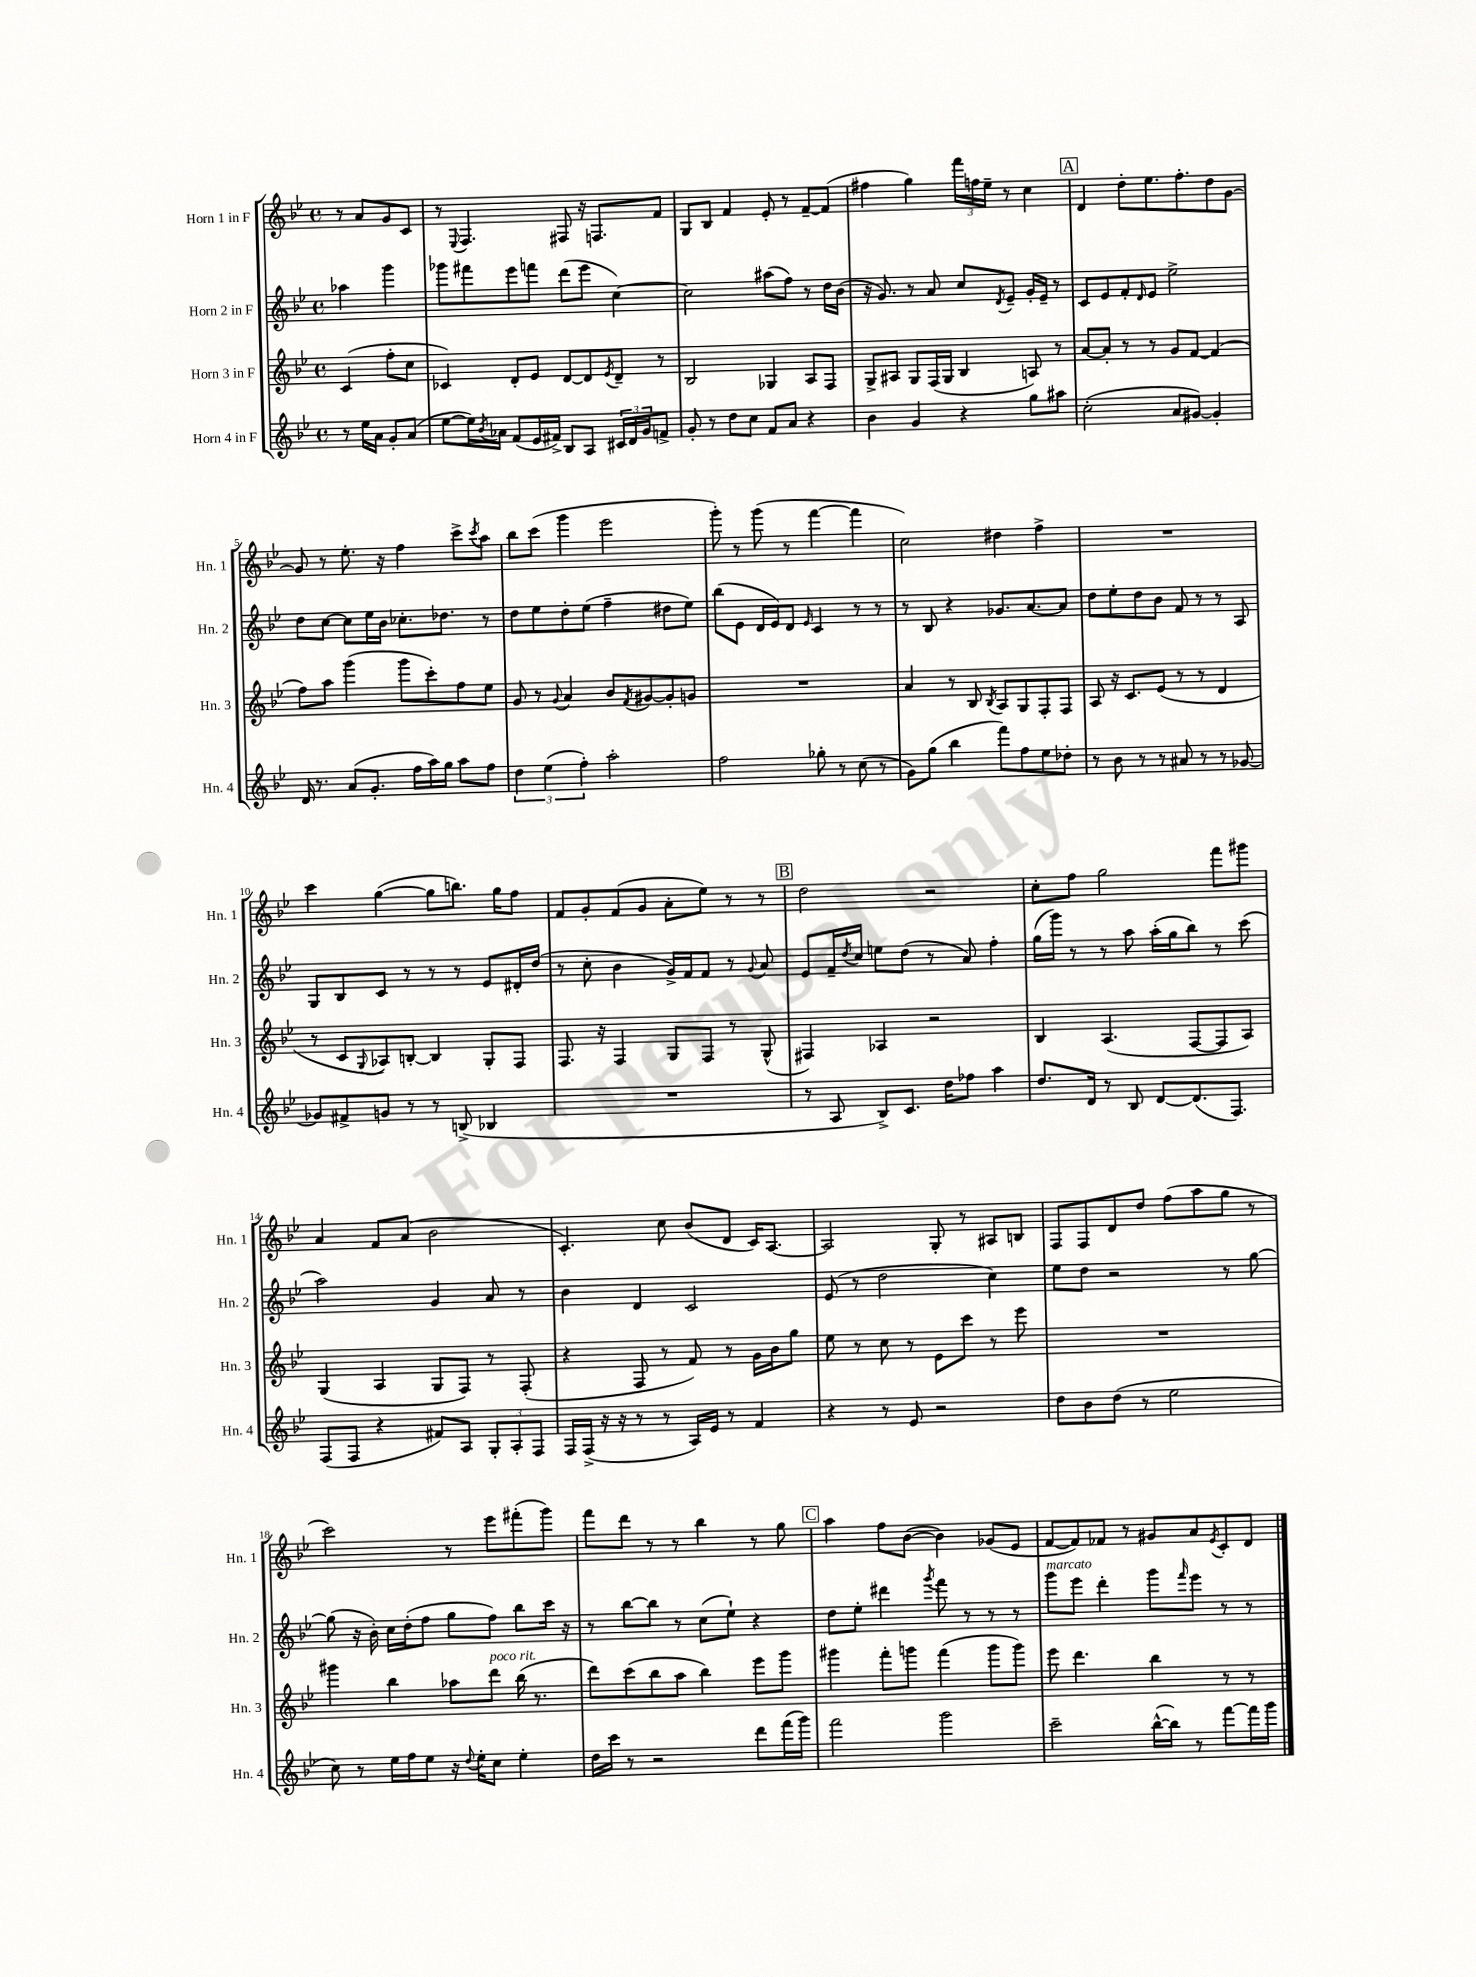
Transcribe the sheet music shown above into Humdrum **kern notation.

**kern	**kern	**kern	**kern
*staff4	*staff3	*staff2	*staff1
*clefG2	*clefG2	*clefG2	*clefG2
*k[b-e-]	*k[b-e-]	*k[b-e-]	*k[b-e-]
*M4/4	*M4/4	*M4/4	*M4/4
*met(c)	*met(c)	*met(c)	*met(c)
8r	(4c	4aa-	8r
16ee-	.	.	8a
16a	.	.	.
8g'	8ff'	4ggg	8g
(8a	8cc	.	8c
=	=	=	=
[8ee-	4c-)	8ggg-	8r
.	.	.	8qqE-
16ee-])	.	8fff#	4.F
8qb-	.	.	.
16a-	.	.	.
(8f	8d'	8eee-	.
16e-	8e-	8fff	.
16f#^)	.	.	.
8B-	[8d	(8ddd	8F#
8A	8d]	8eee-	16r
.	.	.	8.F
.	8qe-	.	.
24c#	8d~	[4cc)	.
24d	.	.	.
24g	.	.	.
8f^	8r	.	8f
=	=	=	=
8g'	2B-	2cc]	8G
8r	.	.	8B-
8dd	.	.	4f
8cc	.	.	.
8f	4G-	(8aa#	8e-'
8a	.	8ff)	8r
4r	8A	8r	[8f~
.	8F	16dd	(8f]
.	.	(16b-	.
=	=	=	=
4b-	8G^	16r	4ff#
.	.	8.g)	.
.	8A#	.	.
4g	8G	8r	4gg)
.	(16F	8a	.
.	16G	.	.
4r	4B-	8cc	24fff
.	.	.	24ff
.	.	.	24ee-~
.	.	8qd	.
.	.	8e-~	8r
8gg	8A)	16g'	4cc
.	.	16e-~	.
8aa#	8r	8r	.
=	=	=	=
(2cc'	[8a	8c	4d
.	8a']	8e-	.
.	8r	8f'	8dd'
.	.	16qqd	.
.	8r	8e-	8.ee-
8a	8g	2ee-^	.
.	.	.	8.ff'
[8g#)	[8f	.	.
4g#']	(4f]	.	8dd
.	.	.	[8g
=	=	=	=
16d	8ff)	8dd	8g]
8.r	.	.	.
.	8aa	[8cc	8r
(8a	(4ggg	8cc]	8.ee-'
8.g'	.	16ee-	.
.	.	16b-	16r
.	8ggg	8.cc-'	4ff
16ff	.	.	.
16aa)	8ccc')	.	.
16gg	.	8.dd-	.
8aa	8ff	.	8ccc^
.	.	.	8qccc
8ff	8ee-	8r	8aa
=	=	=	=
6dd	8g	8dd	8bb-
.	8r	8ee-	(8ccc
(6ee-	.	.	.
.	8qqg	.	.
.	4a	8dd'	4ggg
6ff')	.	.	.
.	.	(8ee-	.
2aa'	8b-	4ff~	2eee-
.	8qf	.	.
.	[8g#	.	.
.	8g#']	8dd#	.
.	8g	8ee-)	.
=	=	=	=
2ff	1r	(8bb-	8ggg')
.	.	8e-	8r
.	.	16d	(8ggg
.	.	16e-)	.
.	.	8d	8r
.	.	16qqe-	.
8gg-'	.	4c	[4fff
8r	.	.	.
(8cc	.	8r	4fff]
8r	.	8r	.
=	=	=	=
8g)	4a	8r	2cc)
(8gg	.	8B-	.
4bb-	8r	4r	.
.	8B-	.	.
.	8qB-	.	.
8fff)	8A	8.g-	4dd#
8ff	8G	.	.
.	.	[8.a	.
8ee-	8F'	.	4ff^
8dd-'	8F	8a]	.
=	=	=	=
8r	8A	8dd	1r
8b-	16r	8ee-'	.
.	8.c	.	.
8r	.	8dd	.
8r	(8e-	8b-	.
8a#	8r	8f	.
8r	8r	8r	.
8r	4d	8r	.
[8g-	.	8A	.
=	=	=	=
8g-]	8r	8G	4ccc
8f#^	8c	8B-	.
.	8qqG	.	.
8g	8A-)	8c	([4gg
8r	[8B'	8r	.
8r	4B]	8r	8gg]
(8B^	.	8r	8.bb)
4B-	8G'	8e-	.
.	.	.	16gg
.	8F	16d#'	8ff
.	.	(16dd	.
=	=	=	=
1r	8.F	8r	8f
.	.	8cc'	8g'
.	16r	.	.
.	4F	4b-	(8f
.	.	.	8g
.	8G	16g^)	8a'
.	.	16f	.
.	8F	8f	8ee-)
.	8r	8r	8r
.	.	8qqg	.
.	(8G^^	8a	8r
=	=	=	=
8r	4F#)	8e-	2dd
8A	.	16f~	.
.	.	8qdd	.
.	.	16cc	.
8B-^)	4A-	8ee	.
8.c	.	(8dd	.
.	2r	8r	2r
16dd	.	.	.
8ff-	.	8a)	.
4aa	.	4ff'	.
=	=	=	=
8.dd	4B-	(16gg	8cc'
.	.	16ggg)	.
.	.	8r	8ff
16d	.	.	.
8r	(4.A	8r	2gg
8B-	.	8aa	.
[8d	.	(16aa'	.
.	.	16gg	.
(8.d]	[8F	8bb-)	.
.	8F]	8r	8fff
8.F)	.	.	.
.	8A)	(8ccc	8ggg#
=	=	=	=
(8F	(4G	2aa)	4a
8F	.	.	.
4r	4A	.	8f
.	.	.	(8a
8f#)	8G	4g	2b-
8A	8F)	.	.
12G'	8r	8a	.
12A'	.	.	.
.	(8F'	8r	.
12F	.	.	.
=	=	=	=
16F	4r	4b-	4.c')
(16F^	.	.	.
16r	.	.	.
16r	.	.	.
8r	8F	4d	.
8r	8r	.	8cc
16A)	8f)	2c	(8b-
16e-	.	.	.
8r	8r	.	8d
4f	16g	.	16c)
.	16b-	.	[8.A
.	8gg	.	.
=	=	=	=
4r	8ee-	(8e-	2A]
.	8r	8r	.
8r	8cc	2dd	.
8e-	8r	.	.
2r	8e-	.	8G'
.	8ccc	.	8r
.	8r	4cc)	8A#
.	8eee-	.	8B
=	=	=	=
8dd	1r	8ee-	8F
8b-	.	8dd	8F
(8dd	.	2r	8d
8r	.	.	8dd
2ee-	.	.	(8ff
.	.	.	8aa
.	.	8r	8gg
.	.	[8gg	8r
=	=	=	=
8cc)	4ggg#	(8gg]	2ccc)
8r	.	16r	.
.	.	16b-')	.
16ee-	4bb-	16cc	.
16ff	.	(16dd'	.
8ee-	.	8ff	.
16r	8aa-	8gg	8r
8qqdd	.	.	.
16ee-'	.	.	.
8cc	8ddd	8ff)	8eee-
4ee-'	(16bb-	8bb-	(8fff#'
.	8.r	.	.
.	.	16ccc	8ggg)
.	.	16r	.
=	=	=	=
16dd	8ddd)	8r	8fff
16ccc	.	.	.
8r	(8ccc	[8bb-	8ddd
2r	8bb-	8bb-]	8r
.	8aa	8r	8r
.	4bb-)	(8cc	4bb-
.	.	8ee-`)	.
8ddd	8eee-	4r	8r
(16fff	8ggg	.	8gg
16ggg)	.	.	.
=	=	=	=
2fff	4ggg#	8dd	4aa
.	.	8ee-'	.
.	8fff'	4ddd#	8ff
.	8ggg	.	([8b-
.	.	8qggg	.
2ggg	(4fff	8fff	4b-])
.	.	8r	.
.	8ggg	8r	(8g-
.	8ggg)	8r	8e-
=	=	=	=
2ccc~	8eee-	8ggg	[8f
.	4.ddd	8eee-	8f])
.	.	4ddd'	8f-
.	.	.	8r
([16bb-^^	4bb-	8ggg	8g#
16bb-])	.	.	.
.	.	16qqfff	.
8r	.	8eee-	8a
.	.	.	8qe-
[8fff	8r	8r	8c'
16fff]	8r	8r	8d
16ggg	.	.	.
==	==	==	==
*-	*-	*-	*-
